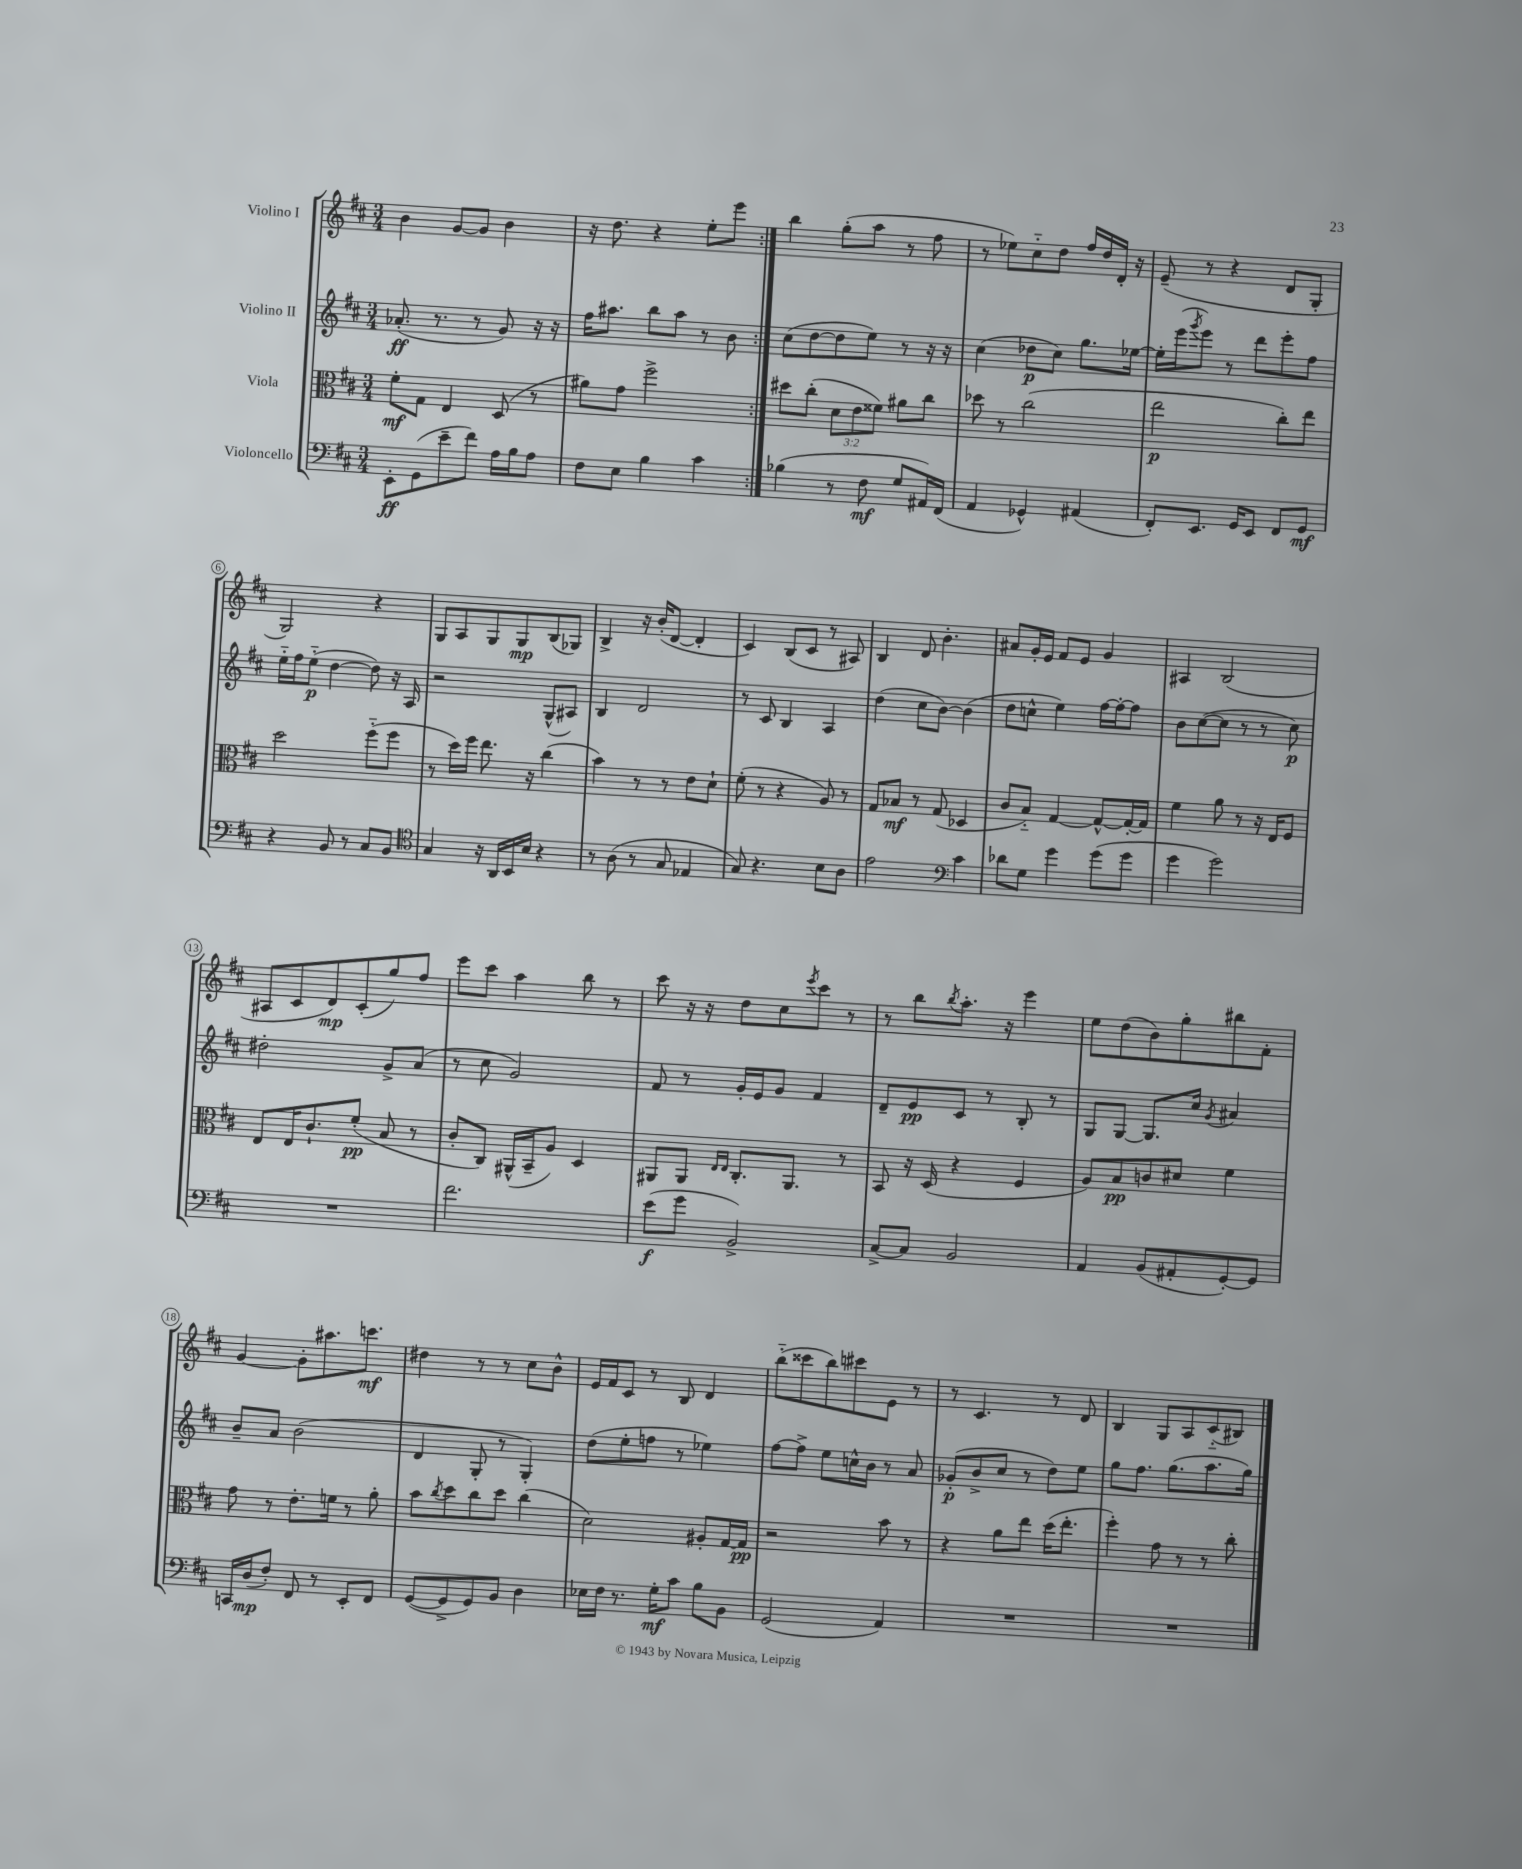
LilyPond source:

<<
\new StaffGroup <<
\new Staff = "s0" \with { instrumentName = "Violino I" } {
    \clef treble \key d \major \numericTimeSignature \time 3/4
    \repeat volta 2 { b'4 g'8~ g'8 b'4 |
    r16 d''8. r4 e''8-. e'''8 | }
    b''4 g''8-.( a''8 r8 fis''8 |
    r8 ees''8) cis''8-_ d''8 fis''16 d''16 d'16-. r16 |
    e'8--( r8 r4 d'8 g8-. |
    g2) r4 |
    g8 a8 g8 g8\mp b8( ges8) |
    b4-> r16 b'16-.( d'8~ d'4-. |
    cis'4) b8( cis'8 r8 ais8) |
    b4 d'8 b'4.-. |
    ais'8 g'16-. e'16 fis'8 e'8 g'4 |
    ais4 b2( |
    ais8 cis'8 d'8\mp) cis'8-.( g''8) fis''8 |
    e'''8 cis'''8 a''4 b''8 r8 |
    cis'''8 r16 r16 d''8 cis''8 \acciaccatura { e'''8 } cis'''8 r8 |
    r8 b''8 \acciaccatura { b''8 } a''8.-. r16 e'''4 |
    e''8 d''8( b'8) g''8-. bis''8 fis'8-. |
    g'4~ g'8-. ais''8. c'''8.\mf |
    dis''4 r8 r8 cis''8 b'8-^ |
    e'16 fis'16 cis'8 r8 b8 d'4 |
    b''8-_( cisis'''8 b''8) cis'''8 e'8 r8 |
    r8 cis'4. r8 d'8 |
    b4 g8 a8 cis'8-_( bis8) \bar "|." |
}
\new Staff = "s1" \with { instrumentName = "Violino II" } {
    \clef treble \key d \major \numericTimeSignature \time 3/4
    \repeat volta 2 { aes'8.-.\ff( r8. r8 g'8) r16 r16 |
    fis''16 ais''8. b''8 ais''8 r8 b'8 | }
    cis''8( d''8~ d''8 e''8) r8 r16 r16 |
    cis''4( des''8\p cis''8) g''8. ees''16~ |
    ees''16-. e'''16( \acciaccatura { g'''8 } e'''8) r8 d'''8 e'''8-. fis''8 |
    e''16-_ fis''16 e''8-_\p( d''4~ d''8) r16 a16 |
    r2 g8-^( ais8) |
    b4 d'2 |
    r8 cis'8 b4 a4 |
    d''4( cis''8 b'8~) b'4( |
    d''8 c''8-^ e''4) fis''16~ fis''16~-. fis''8 |
    b'8 cis''8~( cis''8 r8 r8 cis''8\p) |
    dis''2-. g'8-> a'8( |
    r8 cis''8 g'2) |
    fis'8 r8 g'16-. e'16 g'8 fis'4 |
    d'8-- e'8\pp cis'8 r8 b8-. r8 |
    g8 g8~ g8. cis''16 \acciaccatura { g'8 } ais'4 |
    b'8-- a'8 b'2( |
    d'4 g8-. r8 g4-.) |
    d''8( e''8-. f''8 r8 ees''4) |
    fis''8~ fis''8-> e''8 c''16-^ b'16 r8 a'8 |
    ges'8-.\p( b'8-> cis''8 r8 d''8) e''8 |
    g''8 fis''8. g''8.( a''8. g''16) \bar "|." |
}
\new Staff = "s2" \with { instrumentName = "Viola" } {
    \clef alto \key d \major \numericTimeSignature \time 3/4 \override Staff.TupletNumber.text = #tuplet-number::calc-fraction-text
    \repeat volta 2 { fis'8-.\mf g8 e4 d8( r8 |
    ais'8) g'8 fis''2-> | }
    dis''8 cis''8-.( \tuplet 3/2 { d'8 e'8 fisis'8) } ais'8 cis''8 |
    des''8 r8 cis''2( |
    e''2\p cis''8-.) e''8 |
    d''2 fis''8-_( fis''8 |
    r8 d''16) fis''16 e''8. r16 cis''4( |
    b'4) r8 r8 e'8 d'8-! |
    fis'8-.( r8 r4 a8) r8 |
    g8 bes8\mf r8 g8( des4 |
    cis'8 b8-_) g4~ g8~-^ g16~-. g16 |
    fis'4 a'8 r8 r16 e16 fis8 |
    e8 e16 cis'8.-! fis'8-.\pp( b8 r8 |
    cis'8-. cis8) ais,16-^( b,16-- a8) d4 |
    ais,8 ais,8 \grace { e16 e16 } cis8.-. ais,8. r8 |
    b,8 r16 d16( r4 fis4 |
    a8) b8\pp c'8 dis'8 fis'4 |
    g'8 r8 e'8.-. f'16 r8 a'8-. |
    b'8 \acciaccatura { cis''8 } d''8 cis''8 d''8 cis''4( |
    d'2) ais8-. g16~ g16\pp |
    r2 b'8 r8 |
    r4 a'8 e''8 d''16( e''8.-. |
    fis''4-.) g'8 r8 r8 cis''8-. \bar "|." |
}
\new Staff = "s3" \with { instrumentName = "Violoncello" } {
    \clef bass \key d \major \numericTimeSignature \time 3/4
    \repeat volta 2 { e,8-.\ff g,8( e'8-- fis'8) a16 b16 a8 |
    fis8 e8 b4 cis'4 | }
    bes4( r8 fis8\mf g8 ais,16) fis,16( |
    a,4 ges,4-^) ais,4( |
    fis,8-.) e,8. g,16 e,8 fis,8 g,8\mf |
    r4 b,8 r8 cis8 b,8 |
    \clef tenor g4 r16 a,16 b,16 b16 r4 |
    r8 a8( r8 g8 ees4 |
    g8) r4. b8 a8 |
    e'2 \clef bass cis'4 |
    des'8 g8 g'4 g'8( g'8 |
    g'4 g'2) |
    R2. |
    fis'2. |
    e'8\f( g'8 b,2->) |
    cis8~-> cis8 b,2 |
    a,4 b,8( ais,8-. g,8~-.) g,8 |
    c,16 d16\mp( fis8-.) fis,8 r8 e,8-. fis,8 |
    g,8~( g,8-> g,8) b,8 d4 |
    ees16 fis16 r8. g16-.\mf cis'8 b8 b,8 |
    g,2( a,4) |
    R2. |
    R2. \bar "|." |
}
>>
>>
\layout { \context { \Score \override BarNumber.stencil = #(make-stencil-circler 0.1 0.3 ly:text-interface::print) } }
